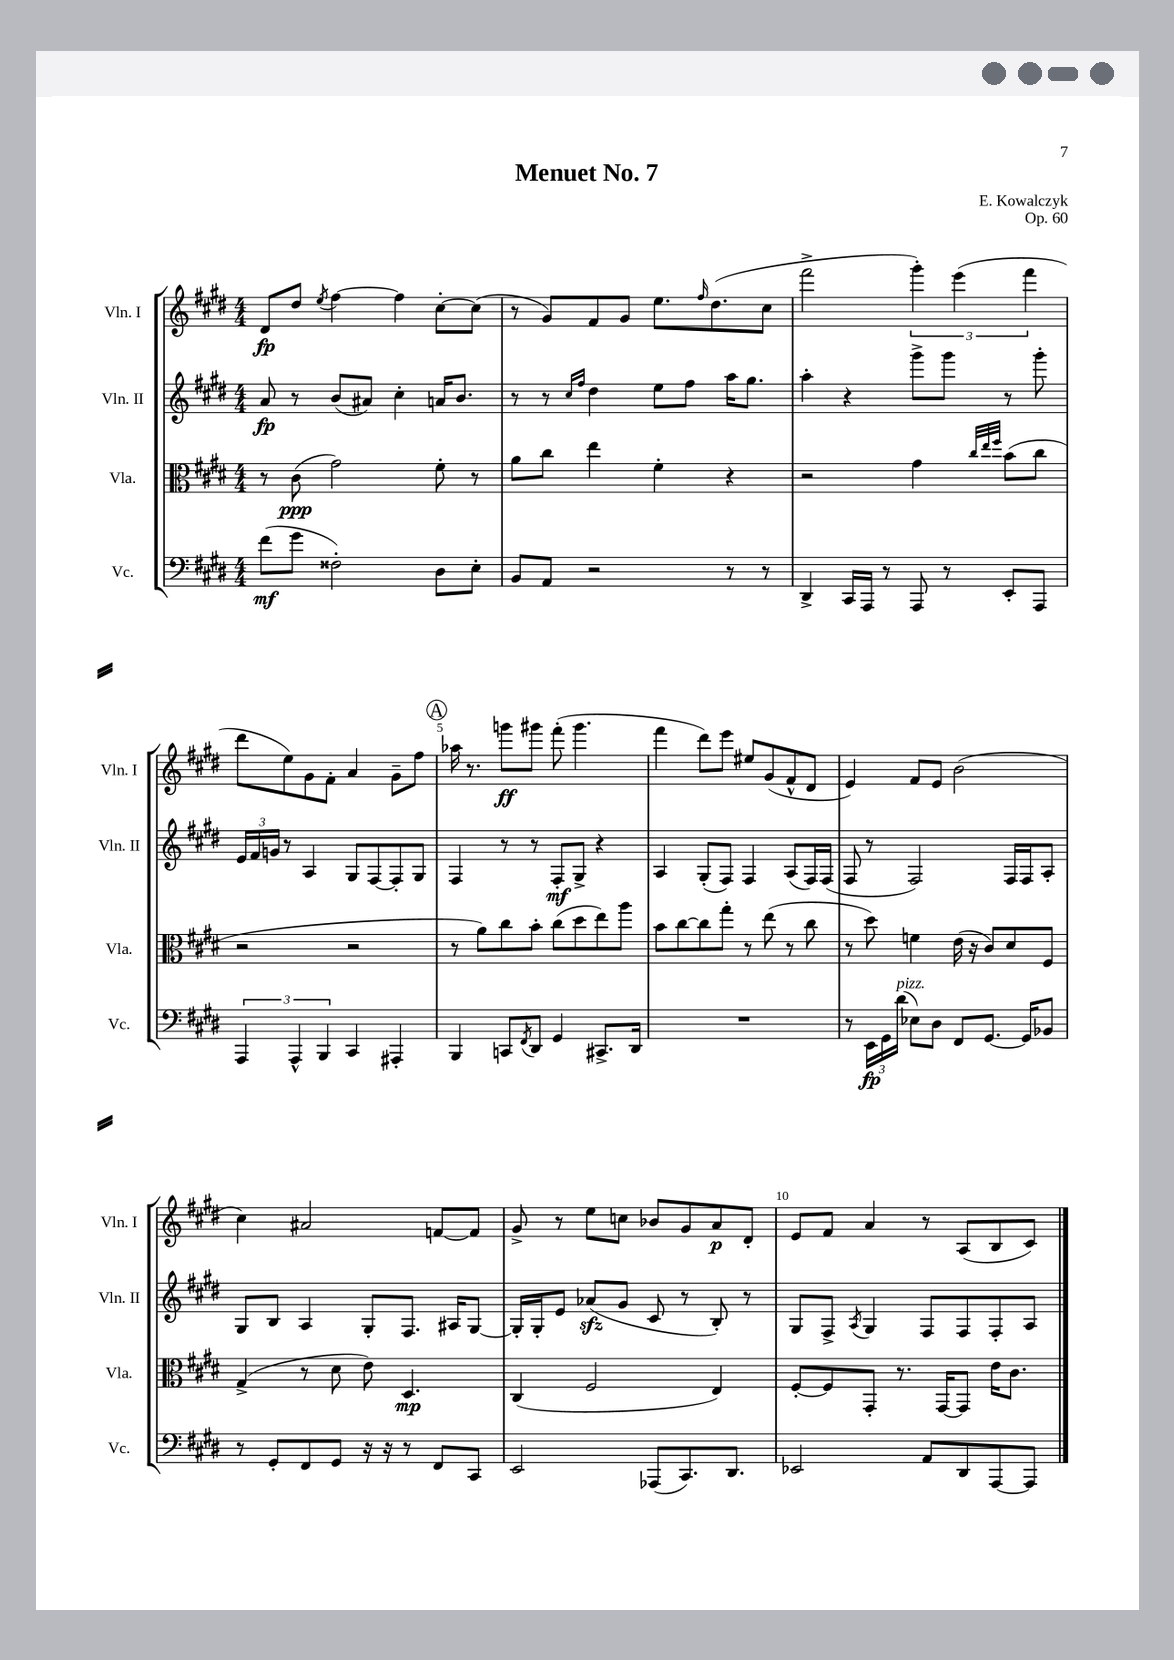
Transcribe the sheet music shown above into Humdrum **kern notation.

**kern	**kern	**kern	**kern
*staff4	*staff3	*staff2	*staff1
*clefF4	*clefC3	*clefG2	*clefG2
*k[f#c#g#d#]	*k[f#c#g#d#]	*k[f#c#g#d#]	*k[f#c#g#d#]
*M4/4	*M4/4	*M4/4	*M4/4
(8f#	8r	8a	8d#
8g#	(8c#	8r	8dd#
.	.	.	8qee
2F##')	2g#)	(8b	[4ff#
.	.	8a#)	.
.	.	4cc#'	4ff#]
8D#	8f#'	16a	[8cc#'
.	.	8.b	.
8E'	8r	.	(8cc#]
=	=	=	=
8BB	8a	8r	8r
8AA	8cc#	8r	8g#)
.	.	16qqcc#	.
.	.	16qqff#	.
2r	4ee	4dd#	8f#
.	.	.	8g#
.	4f#'	8ee	8.ee
.	.	8ff#	.
.	.	.	16qqff#
.	.	.	(8.dd#
8r	4r	16aa	.
.	.	8.gg#	.
8r	.	.	8cc#
=	=	=	=
4DD#^	2r	4aa'	2fff#^
16CC#	.	4r	.
16AAA	.	.	.
8r	.	.	.
8AAA	4g#	8ggg#^	6ggg#')
8r	.	8ggg#	.
.	.	.	(6eee
.	32qqcc#	.	.
.	32qqee	.	.
.	32qqff#	.	.
8EE'	(8b	8r	.
.	.	.	6fff#
8AAA	8cc#	8ggg#'	.
=	=	=	=
6AAA	2r	24e	8ddd#
.	.	24f#	.
.	.	24g	.
.	.	8r	8ee)
6AAA^^	.	.	.
.	.	4A	8g#
6BBB	.	.	.
.	.	.	8f#'
4CC#	2r	8G#	4a
.	.	[8F#	.
4AAA#'	.	8F#']	8g#~
.	.	8G#	8ff#
=	=	=	=
4BBB	8r	4F#	16aa-
.	.	.	8.r
.	8a)	.	.
8CC	8cc#	8r	8ggg
8qFF#	.	.	.
8DD#	8b'	8r	8ggg#
4GG#	(8cc#	8F#'	(8fff#'
.	8dd#	8G#^	4.ggg#
8.CC#^	8ee)	4r	.
.	8aa	.	.
16DD#	.	.	.
=	=	=	=
1r	8b	4A	4fff#
.	[8cc#	.	.
.	8cc#]	(8G#'	8ddd#)
.	8gg#'	8F#)	8eee
.	8r	4F#	8ee#
.	(8ee	.	(8g#
.	8r	(8A	8f#^^
.	8cc#	16F#)	8d#
.	.	(16F#	.
=	=	=	=
8r	8r	8F#	4e)
24EE	8dd#)	8r	.
24GG#	.	.	.
(24d#	.	.	.
8E-)	4f	2F#)	8f#
8D#	.	.	8e
8FF#	(16e	.	(2b
.	16r	.	.
[8.GG#	8c#)	.	.
.	8d#	16F#	.
16GG#]	.	16F#	.
8BB-	8F#	8A'	.
=	=	=	=
8r	(4G#^	8G#	4cc#)
8GG#'	.	8B	.
8FF#	8r	4A	2a#
8GG#	8d#	.	.
16r	8e)	8G#'	.
16r	.	.	.
8r	4.D#	8.F#	.
8FF#	.	.	[8f
.	.	16A#	.
8CC#	.	[8G#	8f]
=	=	=	=
2EE	(4C#	16G#']	8g#^
.	.	16G#'	.
.	.	8e	8r
.	2F#	(8a-	8ee
.	.	8g#	8cc
(8AAA-	.	8c#	8b-
8.CC#)	.	8r	8g#
.	4E)	8B')	8a
8.DD#	.	.	.
.	.	8r	8d#'
=	=	=	=
2EE-	[8F#'	8G#	8e
.	8F#]	8F#^	8f#
.	.	8qA	.
.	8GG#'	4G#	4a
.	8.r	.	.
8AA	.	8F#	8r
.	[16GG#	.	.
8DD#	8GG#]	8F#	(8A
[8AAA	16e	8F#'	8B
.	8.c#	.	.
8AAA]	.	8A	8c#)
==	==	==	==
*-	*-	*-	*-
